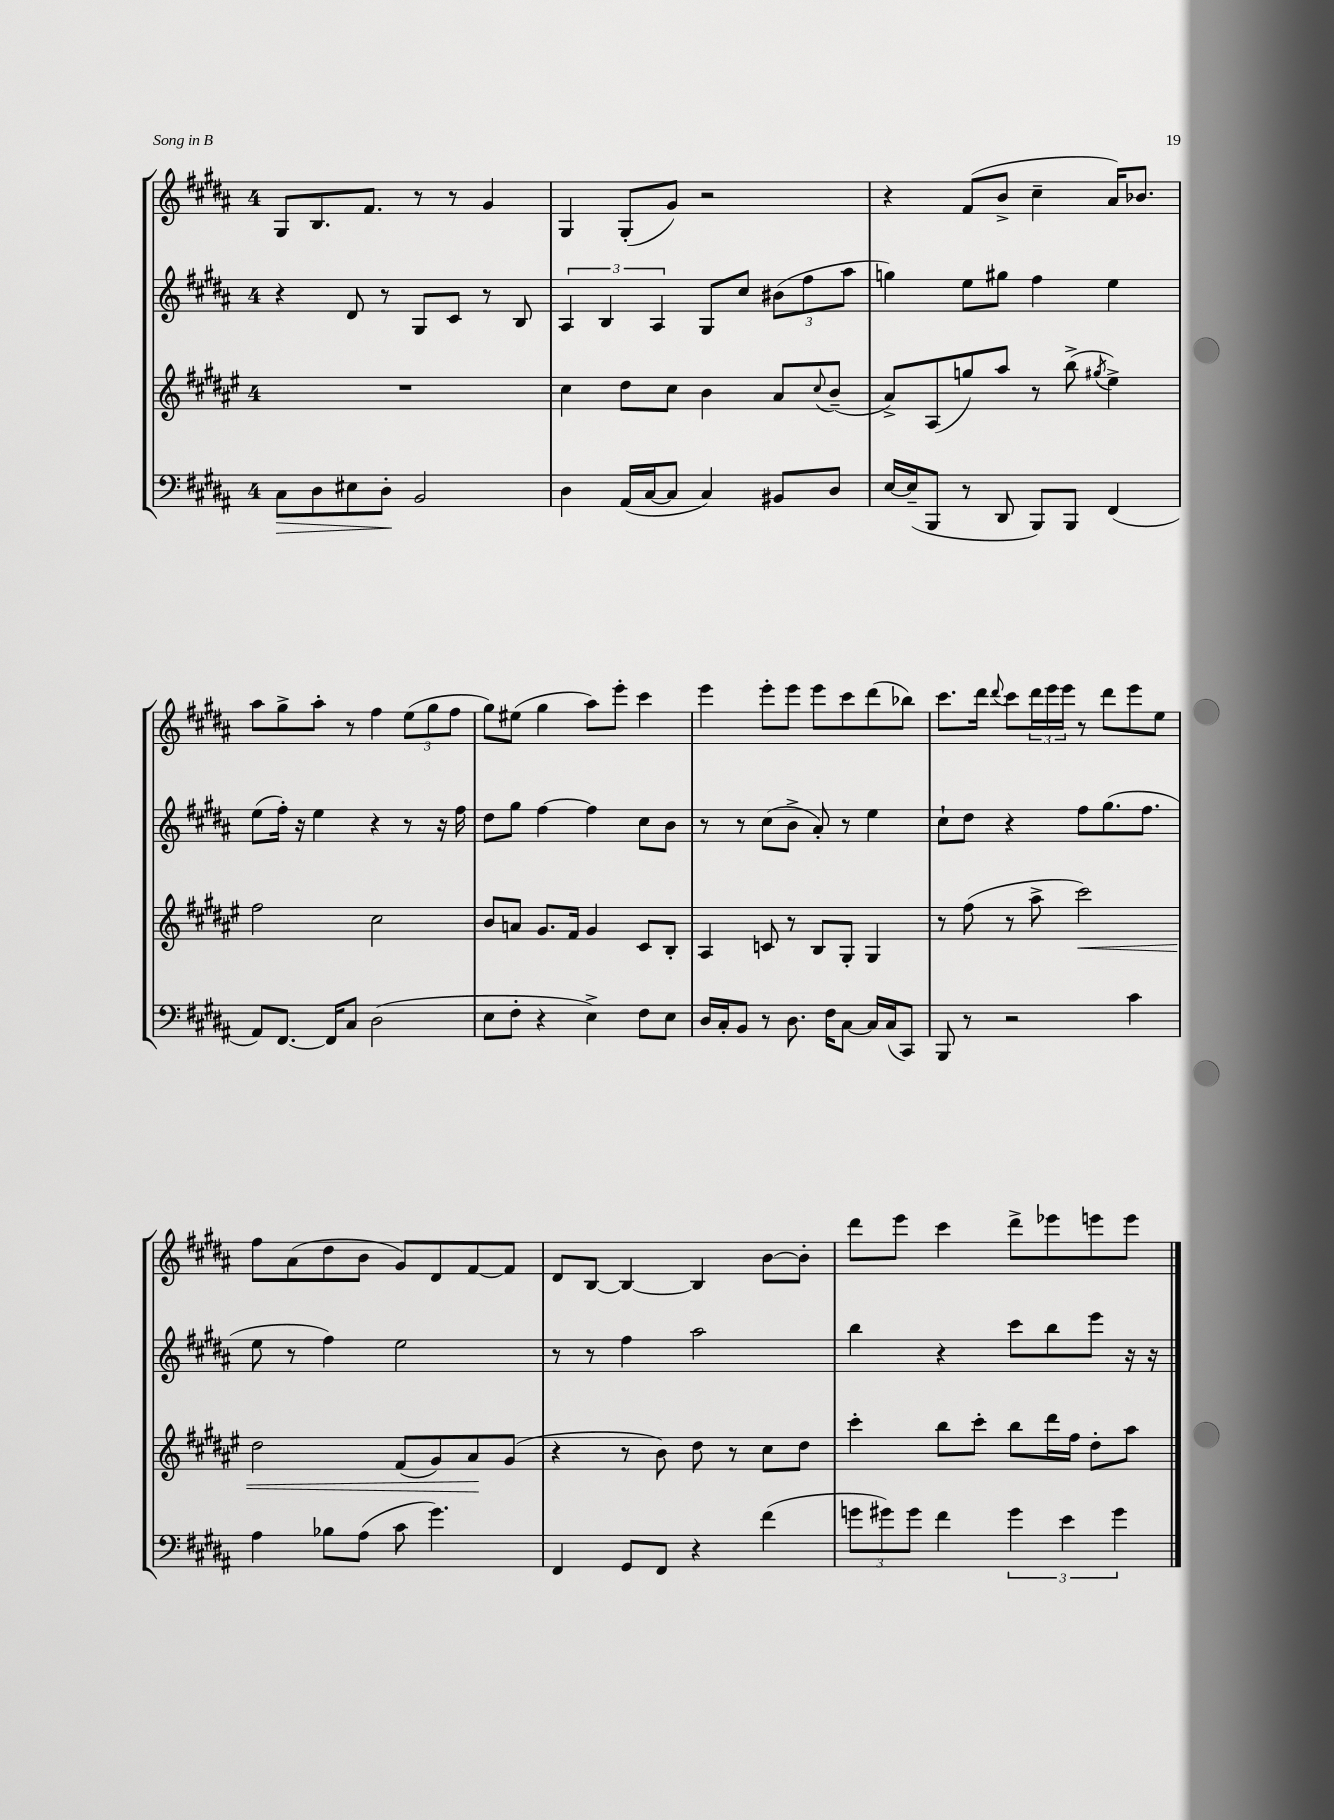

**kern	**dynam	**kern	**dynam	**kern	**kern
*part4	*part4	*part3	*part3	*part2	*part1
*staff4	*staff4	*staff3	*staff3	*staff2	*staff1
*clefF4	*	*clefG2	*	*clefG2	*clefG2
*k[f#c#g#d#a#]	*	*k[f#c#g#d#a#e#]	*	*k[f#c#g#d#a#]	*k[f#c#g#d#a#]
*M4/4	*	*M4/4	*	*M4/4	*M4/4
=88	=88	=88	=88	=88	=88
!	!LO:HP:b	!	!	!	!
8C#\L	>	1r	.	4r	8G#/L
8D#\	.	.	.	.	8.B/
8E#X\	.	.	.	8d#/	.
.	.	.	.	.	8.f#/J
8D#'\J	.	.	.	8r	.
2BB/	]	.	.	8G#/L	8r
.	.	.	.	8c#/J	8r
.	.	.	.	8r	4g#/
.	.	.	.	8B/	.
=89	=89	=89	=89	=89	=89
4D#\	.	4cc#\	.	6A#/	4G#/
.	.	.	.	6B/	.
(16AA#/LL	.	8dd#\L	.	.	(8G#'/L
[16C#/J	.	.	.	.	.
.	.	.	.	6A#/	.
8C#/J]	.	8cc#\J	.	.	8g#/J)
4C#/)	.	4b\	.	8G#/L	2r
.	.	.	.	8cc#/J	.
8BB#X/L	.	8a#/L	.	(12b#X\L	.
.	.	.	.	12ff#\	.
.	.	8qqcc#/	.	.	.
8D#/J	.	(8b~/J	.	.	.
.	.	.	.	12aa#\J	.
=90	=90	=90	=90	=90	=90
[16E/LL	.	8a#^/L)	.	4ggn\)	4r
(16E~/J]	.	.	.	.	.
8BBB/J	.	(8A#/	.	.	.
8r	.	8ggn/)	.	8ee\L	(8f#/L
8DD#/	.	8aa#/J	.	8gg#X\J	8b^/J
8BBB/L)	.	8r	.	4ff#\	4cc#~\
8BBB/J	.	(8bb^\	.	.	.
.	.	8qgg#X/	.	.	.
(4FF#/	.	4ee#^\)	.	4ee\	16a#/KL)
.	.	.	.	.	8.b-X/J
!!LO:LB:g=z
=91	=91	=91	=91	=91	=91
8AA#/L)	.	2ff#\	.	(8ee\L	8aa#\L
[8.FF#/J	.	.	.	16ff#'\Jk)	8gg#^\
.	.	.	.	16r	.
.	.	.	.	4ee\	8aa#'\J
16FF#/KL]	.	.	.	.	.
8C#/J	.	.	.	.	8r
(2D#\	.	2cc#\	.	4r	4ff#\
.	.	.	.	8r	(12ee\L
.	.	.	.	.	12gg#\
.	.	.	.	16r	.
.	.	.	.	.	12ff#\J
.	.	.	.	16ff#\	.
=92	=92	=92	=92	=92	=92
8E\L	.	8b/L	.	8dd#\L	8gg#\L)
8F#'\J	.	8an/J	.	8gg#\J	(8ee#X\J
4r	.	8.g#/L	.	[4ff#\	4gg#\
.	.	16f#/Jk	.	.	.
4E^\)	.	4g#/	.	4ff#\]	8aa#\L)
.	.	.	.	.	8eee'\J
8F#\L	.	8c#/L	.	8cc#\L	4ccc#\
8E\J	.	8B'/J	.	8b\J	.
=93	=93	=93	=93	=93	=93
16D#/LL	.	4A#/	.	8r	4eee\
16C#'/J	.	.	.	.	.
8BB/J	.	.	.	8r	.
8r	.	8cn/	.	(8cc#\L	8eee'\L
8.D#\	.	8r	.	8b^\J	8eee\J
.	.	8B/L	.	8a#'/)	8eee\L
16F#\KL	.	.	.	.	.
[8C#\J	.	8G#'/J	.	8r	8ccc#\
16C#/LL]	.	4G#/	.	4ee\	(8ddd#\
(16C#/J	.	.	.	.	.
8CC#/J)	.	.	.	.	8bb-X\J)
=94	=94	=94	=94	=94	=94
8BBB/	.	8r	.	8cc#`\L	8.ccc#\L
8r	.	(8ff#\	.	8dd#\J	.
.	.	.	.	.	16ddd#\Jk
.	.	.	.	.	8qqddd#/
2r	.	8r	.	4r	8ccc#\L
.	.	8aa#^\	.	.	24ddd#\L
.	.	.	.	.	24eee\
.	.	.	.	.	24eee\JJ
!	!	!	!LO:HP:b	!	!
.	.	2ccc#\)	<	8ff#\L	8r
.	.	.	.	(8.gg#\	8ddd#\L
4c#\	.	.	.	.	8eee\
.	.	.	.	8.ff#\J	.
.	.	.	.	.	8ee\J
!!LO:LB:g=z
=95	=95	=95	=95	=95	=95
4A#\	.	2dd#\	.	8ee\	8ff#\L
.	.	.	.	8r	(8a#\
8B-X\L	.	.	.	4ff#\)	8dd#\
(8A#\J	.	.	.	.	8b\J
8c#\	.	(8f#/L	.	2ee\	8g#/L)
4.g#\)	.	8g#/)	.	.	8d#/
.	.	8a#/	.	.	[8f#/
.	.	(8g#/J	[	.	8f#/J]
=96	=96	=96	=96	=96	=96
4FF#/	.	4r	.	8r	8d#/L
.	.	.	.	8r	[8B/J
8GG#/L	.	8r	.	4ff#\	4B/_
8FF#/J	.	8b\)	.	.	.
4r	.	8dd#\	.	2aa#\	4B/]
.	.	8r	.	.	.
(4f#\	.	8cc#\L	.	.	[8b\L
.	.	8dd#\J	.	.	8b'\J]
=97	=97	=97	=97	=97	=97
12gn\L	.	4ccc#'\	.	4bb\	8ddd#\L
12g#X\)	.	.	.	.	.
.	.	.	.	.	8eee\J
12g#\J	.	.	.	.	.
4f#\	.	8bb\L	.	4r	4ccc#\
.	.	8ccc#'\J	.	.	.
6g#\	.	8bb\L	.	8ccc#\L	8ddd#^\L
.	.	16ddd#\L	.	8bb\	8eee-X\
6e\	.	.	.	.	.
.	.	16ff#\JJ	.	.	.
.	.	8dd#'\L	.	8eee\J	8eeen\
6g#\	.	.	.	.	.
.	.	8aa#\J	.	16r	8eee\J
.	.	.	.	16r	.
==	==	==	==	==	==
*-	*-	*-	*-	*-	*-
